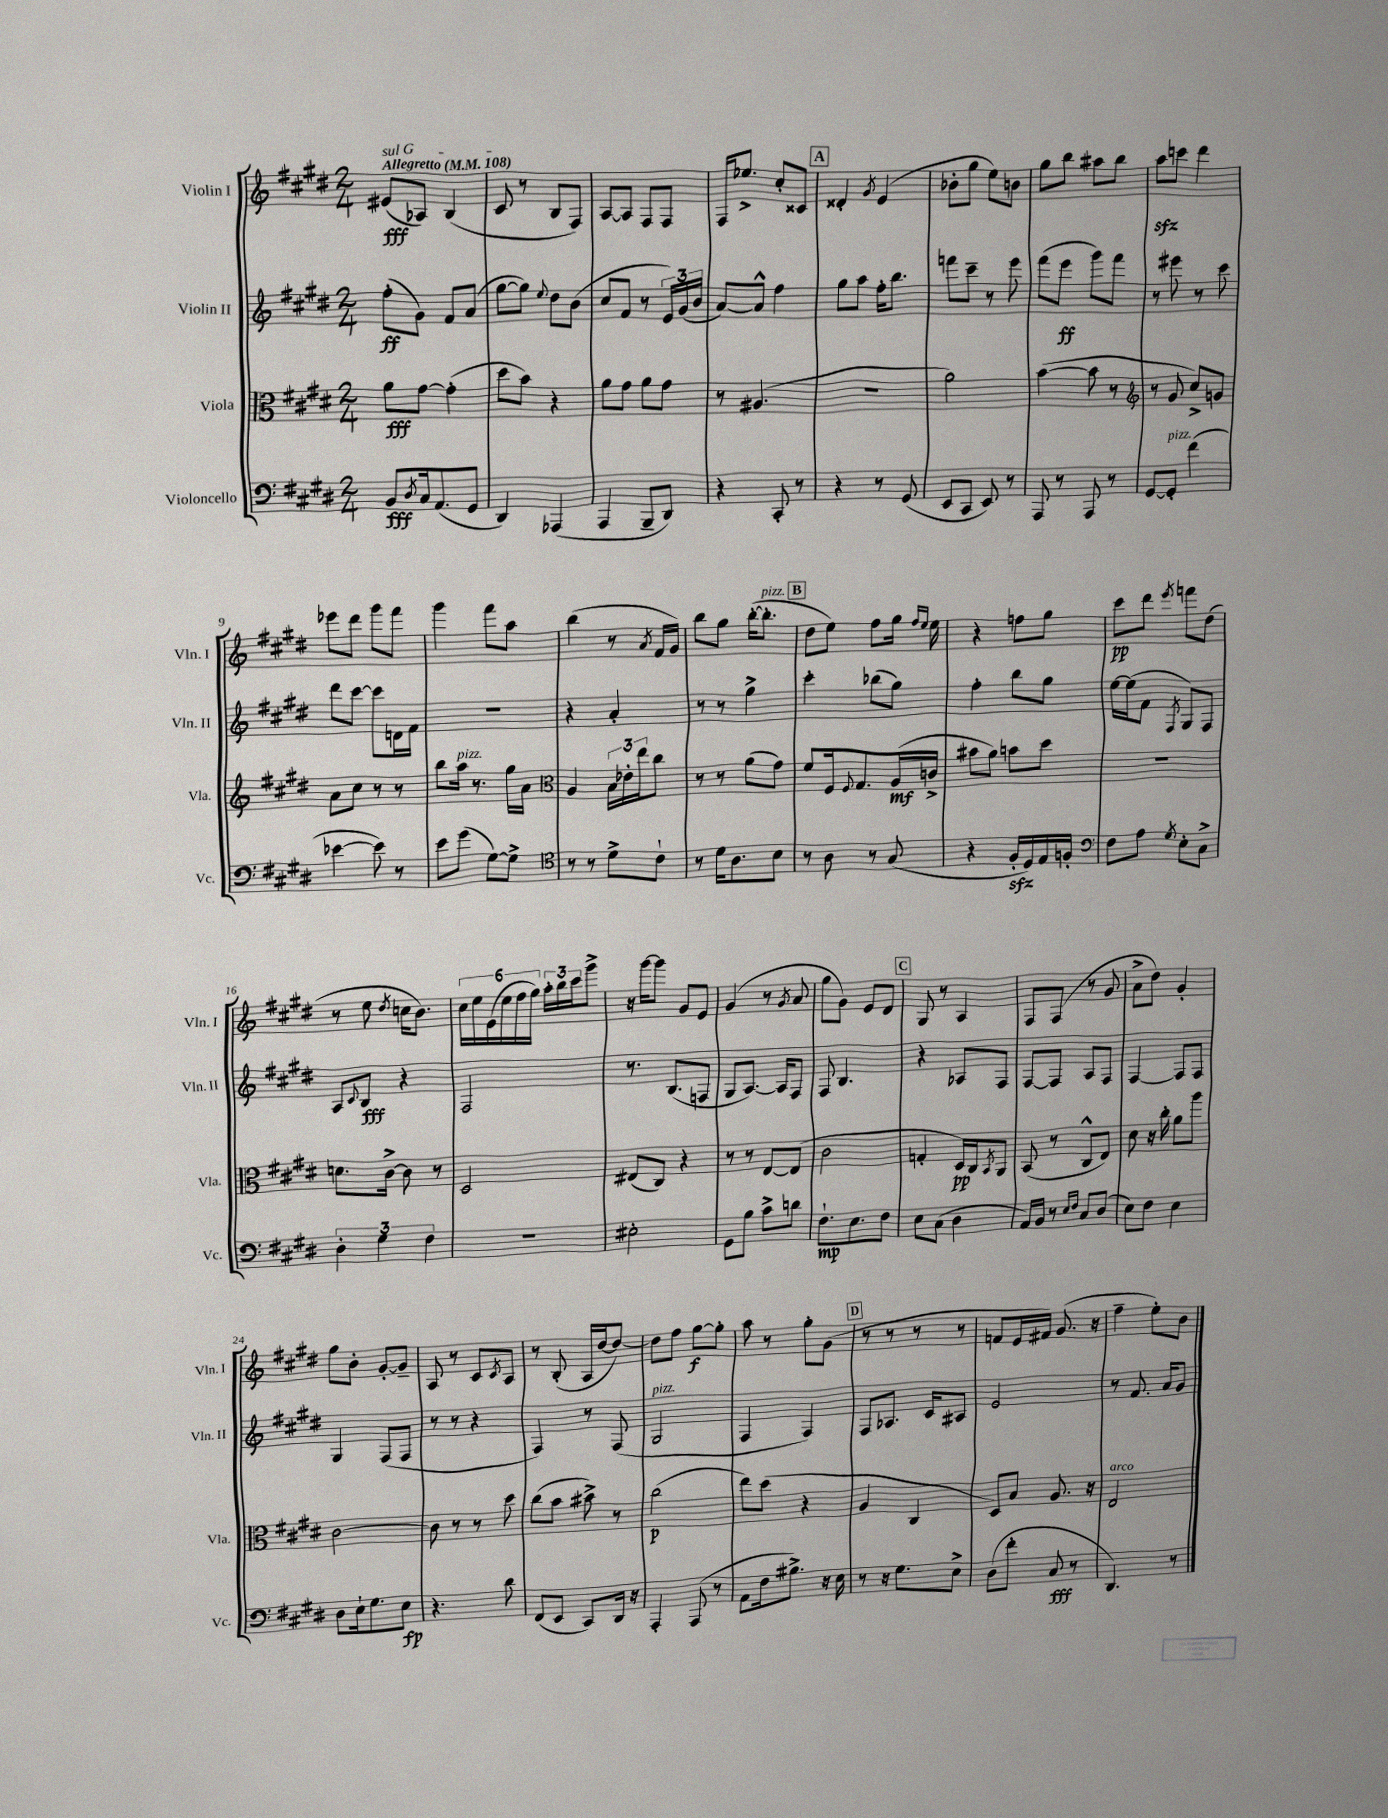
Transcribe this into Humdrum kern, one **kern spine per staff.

**kern	**dynam	**kern	**dynam	**kern	**dynam	**kern	**dynam
*part4	*part4	*part3	*part3	*part2	*part2	*part1	*part1
*staff4	*staff4	*staff3	*staff3	*staff2	*staff2	*staff1	*staff1
*I"Violoncello	*	*I"Viola	*	*I"Violin II	*	*I"Violin I	*
*I'Vc.	*	*I'Vla.	*	*I'Vln. II	*	*I'Vln. I	*
*clefF4	*	*clefC3	*	*clefG2	*	*clefG2	*
*k[f#c#g#d#]	*	*k[f#c#g#d#]	*	*k[f#c#g#d#]	*	*k[f#c#g#d#]	*
*M2/4	*	*M2/4	*	*M2/4	*	*M2/4	*
*MM108	*	*MM108	*	*MM108	*	*MM108	*
=1	=1	=1	=1	=1	=1	=1	=1
!	!	!	!	!	!	!LO:TX:a:B:t=Allegretto	!
!	!	!	!	!	!	!LO:TX:a:i:t=sul G	!
8BB/L	fff	8a\L	fff	(8ff#'\L	ff	(8e#X/L	fff
8qD#/	.	.	.	.	.	.	.
16C#/k	.	[8g#\J	.	8g#\J)	.	8A-X/J)	.
(8.AA/	.	.	.	.	.	.	.
.	.	(4g#'\]	.	8f#/L	.	(4B/	.
8GG#/J	.	.	.	(8a/J	.	.	.
=2	=2	=2	=2	=2	=2	=2	=2
4DD#/)	.	8dd#\L	.	[8gg#\L	.	8c#/	.
.	.	8b\J)	.	8gg#\J])	.	8r	.
.	.	.	.	8qqee/	.	.	.
(4AAA-X/	.	4r	.	8dd#\L	.	8B/L	.
.	.	.	.	(8b\J	.	8F#/J)	.
=3	=3	=3	=3	=3	=3	=3	=3
4AAA/	.	8a\L	.	8cc#/L	.	[8A/L	.
.	.	8g#\J	.	8f#/J	.	8A/J]	.
8BBB~/L	.	8a\L	.	8r	.	8F#/L	.
8DD#/J)	.	8g#\J	.	24e/LL)	.	8F#/J	.
.	.	.	.	(24g#/	.	.	.
.	.	.	.	24b/JJ	.	.	.
=4	=4	=4	=4	=4	=4	=4	=4
4r	.	8r	.	[8a/L)	.	16F#/KL	.
.	.	.	.	.	.	8.ee-X^/J	.
.	.	(4.A#X/	.	8a^^/J]	.	.	.
8CC#'/	.	.	.	4ff#\	.	8cc#'/L	.
8r	.	.	.	.	.	8c##X/J	.
!!LO:REH:place=s1:t=A
=5	=5	=5	=5	=5	=5	=5	=5
4r	.	2r	.	8gg#\L	.	4d##X'/	.
.	.	.	.	8aa\J	.	.	.
.	.	.	.	.	.	8qg#/	.
8r	.	.	.	16ff#'\KL	.	(4e/	.
.	.	.	.	8.bb\J	.	.	.
(8GG#/	.	.	.	.	.	.	.
=6	=6	=6	=6	=6	=6	=6	=6
8EE/L	.	2a\)	.	8fffn\L	.	8b-X'\L	.
8CC#/J	.	.	.	8ccc#~\J	.	8gg#\J	.
8EE/)	.	.	.	8r	.	8ee\L)	.
8r	.	.	.	8eee\	.	8bn\J	.
=7	=7	=7	=7	=7	=7	=7	=7
8AAA/	.	([4b\	.	(8fff#\L	.	8gg#\L	.
8r	.	.	.	8eee\J	ff	8bb\J	.
8AAA/	.	8b\]	.	8ggg#\L)	.	8aa#X\L	.
8r	.	8r	.	8fff#\J	.	8bb\J	.
=8	=8	=8	=8	=8	=8	=8	=8
*	*	*clefG2	*	*	*	*	*
[8GG#/L	.	8r	.	8r	.	8aazz\L	.
!LO:TX:a:i:t=pizz.	!	!	!	!	!	!	!
8GG#'/J]	.	8g#/	.	8eee#X\	.	8cccn\J	.
(4f#\	.	8cc#^/L)	.	8r	.	4ddd#\	.
.	.	8gn/J	.	8ccc#\	.	.	.
!!LO:LB:g=z
=9	=9	=9	=9	=9	=9	=9	=9
[4e-X\	.	8a\L	.	8ddd#\L	.	8eee-X\L	.
.	.	8cc#\J	.	[8ccc#\J	.	8ddd#\J	.
8e-\])	.	8r	.	8ccc#\L]	.	8ggg#\L	.
8r	.	8r	.	16dn\L	.	8fff#\J	.
.	.	.	.	16f#\JJ	.	.	.
=10	=10	=10	=10	=10	=10	=10	=10
8e\L	.	8bb\L	.	2r	.	4ggg#\	.
!	!	!LO:TX:a:i:t=pizz.	!	!	!	!	!
(8g#\J	.	16aa\Jk	.	.	.	.	.
.	.	8.r	.	.	.	.	.
[8G#\L)	.	.	.	.	.	8fff#\L	.
8G#^\J]	.	16gg#\LL	.	.	.	8aa\J	.
.	.	16a\JJ	.	.	.	.	.
=11	=11	=11	=11	=11	=11	=11	=11
*clefC4	*	*clefC3	*	*	*	*	*
8r	.	4A/	.	4r	.	(4bb\	.
8r	.	.	.	.	.	.	.
8d#^\L	.	24B\LL	.	4a'/	.	8r	.
.	.	24e-X'\	.	.	.	.	.
.	.	24ee\J	.	.	.	.	.
.	.	.	.	.	.	8qa/	.
8c#`\J	.	8cc#\J	.	.	.	16f#/LL	.
.	.	.	.	.	.	16g#/JJ)	.
=12	=12	=12	=12	=12	=12	=12	=12
8r	.	8r	.	8r	.	8bb\L	.
16d#\KL	.	8r	.	8r	.	8gg#\J	.
8.A\	.	.	.	.	.	.	.
.	.	(8a\L	.	4gg#^\	.	([16bb'\KL	.
!	!	!	!	!	!	!LO:TX:a:i:t=pizz.	!
.	.	.	.	.	.	8.bb'\J]	.
8B\J	.	8g#\J)	.	.	.	.	.
!!LO:REH:place=s1:t=B
=13	=13	=13	=13	=13	=13	=13	=13
8r	.	8f#/L	.	4ccc#'\	.	8dd#\L	.
8A\	.	16F#/k	.	.	.	8ee\J)	.
.	.	8qqF#/	.	.	.	.	.
.	.	8.G#/	.	.	.	.	.
8r	.	.	.	(8bb-X\L	.	8ff#\L	.
(8G#/	.	(16A/L	mf	8gg#\J)	.	16gg#\Jk	.
.	.	.	.	.	.	16qqff#/LL	.
.	.	.	.	.	.	16qqee/JJ	.
.	.	16cn^/JJ	.	.	.	16ee\	.
=14	=14	=14	=14	=14	=14	=14	=14
4r	.	8b#X\L	.	4ff#'\	.	4r	.
.	.	8a\J)	.	.	.	.	.
16F#zz'/LL	.	8bn\L	.	8bb\L	.	8ffn\L	.
16D#/)	.	.	.	.	.	.	.
16E/	.	8dd#\J	.	8gg#\J	.	8gg#\J	.
16Fn'/JJ	.	.	.	.	.	.	.
=15	=15	=15	=15	=15	=15	=15	=15
*clefF4	*	*	*	*	*	*	*
8F#\L	.	2r	.	[16ee\LL	.	8ccc#\L	pp
.	.	.	.	(16ee\J]	.	.	.
8A\J	.	.	.	8f#\J	.	8ddd#\J	.
8qG#/	.	.	.	8qF#/	.	8qeee/	.
8E'\L	.	.	.	8G#/L)	.	8fffn\L	.
8C#^\J	.	.	.	8F#/J	.	(8dd#\J	.
!!LO:LB:g=z
=16	=16	=16	=16	=16	=16	=16	=16
6D#'\	.	8.dn\L	.	8A/L	.	8r	.
.	.	.	.	8qqc#/	.	.	.
.	.	.	.	8B/J	fff	8ee\	.
6G#\	.	.	.	.	.	.	.
.	.	[16c#^\Jk	.	.	.	.	.
.	.	.	.	.	.	8qdd#/	.
.	.	8c#\]	.	4r	.	16ccn\KL	.
.	.	.	.	.	.	8.b\J)	.
6F#\	.	.	.	.	.	.	.
.	.	8r	.	.	.	.	.
=17	=17	=17	=17	=17	=17	=17	=17
2r	.	2D#/	.	2F#/	.	24cc#\LL	.
.	.	.	.	.	.	24ee\	.
.	.	.	.	.	.	(24e\	.
.	.	.	.	.	.	24ee\	.
.	.	.	.	.	.	24ff#\	.
.	.	.	.	.	.	24gg#\JJ)	.
.	.	.	.	.	.	24aa'\LL	.
.	.	.	.	.	.	24bb\	.
.	.	.	.	.	.	24ccc#\J	.
.	.	.	.	.	.	8ggg#^\J	.
=18	=18	=18	=18	=18	=18	=18	=18
2E#X'\	.	(8E#X/L	.	8.r	.	16r	.
.	.	.	.	.	.	[16ggg#\KL	.
.	.	8C#/J)	.	.	.	8ggg#\J]	.
.	.	.	.	(8.B/L	.	.	.
.	.	4r	.	.	.	8g#/L	.
.	.	.	.	8Fn/J	.	8e/J	.
=19	=19	=19	=19	=19	=19	=19	=19
8GG#\L	.	8r	.	8G#/L	.	(4g#/	.
8B\J	.	8r	.	[8.A/J)	.	.	.
8c#^\L	.	[8E/L	.	.	.	8r	.
.	.	.	.	16A/KL]	.	.	.
.	.	.	.	.	.	8qg#/	.
8dn\J	.	(8E/J]	.	8F#/J	.	8a/	.
=20	=20	=20	=20	=20	=20	=20	=20
8.F#`\L	mp	2c#\	.	8F#/	.	8gg#\L	.
.	.	.	.	4.B/	.	8g#\J)	.
8.E\	.	.	.	.	.	.	.
.	.	.	.	.	.	8e/L	.
8F#\J	.	.	.	.	.	8d#/J	.
!!LO:REH:place=s1:t=C
=21	=21	=21	=21	=21	=21	=21	=21
8E\L	.	4Gn'/	.	4r	.	8G#/	.
(8C#\J	.	.	.	.	.	8r	.
4D#\	.	16D#/LL)	pp	8A-X/L	.	4A/	.
.	.	16C#/J	.	.	.	.	.
.	.	8qBB/	.	.	.	.	.
.	.	8AA/J	.	8F#/J	.	.	.
=22	=22	=22	=22	=22	=22	=22	=22
16AA/LL)	.	(8BB/	.	[8F#/L	.	8F#/L	.
16BB/JJ	.	.	.	.	.	.	.
8r	.	8r	.	8F#/J]	.	(8F#/J	.
16qqE/LL	.	.	.	.	.	.	.
16qqF#/JJ	.	.	.	.	.	.	.
8C#/L	.	8C#^^/L	.	8A/L	.	8r	.
(8D#/J	.	8E/J)	.	8F#/J	.	8g#/	.
=23	=23	=23	=23	=23	=23	=23	=23
8E\L)	.	8d#\	.	[4F#/	.	8a^\L	.
8F#\J	.	16r	.	.	.	8dd#\J)	.
.	.	16cc#'\	.	.	.	.	.
4E\	.	8a\L	.	8F#/L]	.	4g#'/	.
.	.	8aa\J	.	8F#/J	.	.	.
!!LO:LB:g=z
=24	=24	=24	=24	=24	=24	=24	=24
8D#\L	.	[2c#\	.	4G#/	.	8gg#\L	.
16E`\k	.	.	.	.	.	8b'\J	.
8.G#\	.	.	.	.	.	.	.
.	.	.	.	(8F#/L	.	[8g#'/L	.
8E\J	fp	.	.	8F#/J	.	8g#~/J]	.
=25	=25	=25	=25	=25	=25	=25	=25
4.r	.	8c#\]	.	8r	.	8A/	.
.	.	8r	.	8r	.	8r	.
.	.	8r	.	4r	.	8c#/L	.
.	.	.	.	.	.	8qc#/	.
8d#\	.	8dd#\	.	.	.	8A/J	.
=26	=26	=26	=26	=26	=26	=26	=26
(8FF#/L	.	(8cc#\L	.	4F#/)	.	8r	.
8EE/J	.	8b\J	.	.	.	(8B'/	.
8CC#/L)	.	8b#X^\)	.	8r	.	16A/LL	.
.	.	.	.	.	.	[16dd#/J	.
16DD#/Jk	.	8r	.	(8F#/	.	8dd#/J_)	.
16r	.	.	.	.	.	.	.
=27	=27	=27	=27	=27	=27	=27	=27
!	!	!	!	!LO:TX:a:i:t=pizz.	!	!	!
4AAA'/	.	(2cc#\	p	2G#/	.	8dd#\L]	.
.	.	.	.	.	.	8ff#\J	.
(8AAA/	.	.	.	.	.	[8gg#\L	f
8r	.	.	.	.	.	8gg#'\J]	.
=28	=28	=28	=28	=28	=28	=28	=28
8AA\L	.	8ee\L)	.	4F#/	.	8aa\	.
16F#\k	.	(8dd#\J	.	.	.	8r	.
8.B#X^\J)	.	.	.	.	.	.	.
.	.	4r	.	4F#/)	.	8gg#'\L	.
16r	.	.	.	.	.	(8g#\J	.
16E\	.	.	.	.	.	.	.
!!LO:REH:place=s1:t=D
=29	=29	=29	=29	=29	=29	=29	=29
8r	.	4A/	.	8F#/L	.	8r	.
16r	.	.	.	8.A-X/J	.	8r	.
8.G#\L	.	.	.	.	.	.	.
.	.	4C#/	.	.	.	8r	.
.	.	.	.	16c#/KL	.	.	.
8E^\J	.	.	.	8A#X/J	.	8r	.
=30	=30	=30	=30	=30	=30	=30	=30
(8D#\L	.	8D#/L)	.	2e/	.	8fn/L	.
8f#'\J	.	8B/J	.	.	.	16e/L	.
.	.	.	.	.	.	16f#X/JJ)	.
8C#/	fff	8.A/	.	.	.	(8.g#/	.
8r	.	.	.	.	.	.	.
.	.	16r	.	.	.	16r	.
=31	=31	=31	=31	=31	=31	=31	=31
!	!	!LO:TX:a:i:t=arco	!	!	!	!	!
4.DD#/)	.	2E/	.	8r	.	4ff#~\	.
.	.	.	.	8.f#/	.	.	.
.	.	.	.	.	.	8ee'\L)	.
.	.	.	.	16a/KL	.	.	.
8r	.	.	.	8g#/J	.	8b\J	.
==	==	==	==	==	==	==	==
*-	*-	*-	*-	*-	*-	*-	*-
